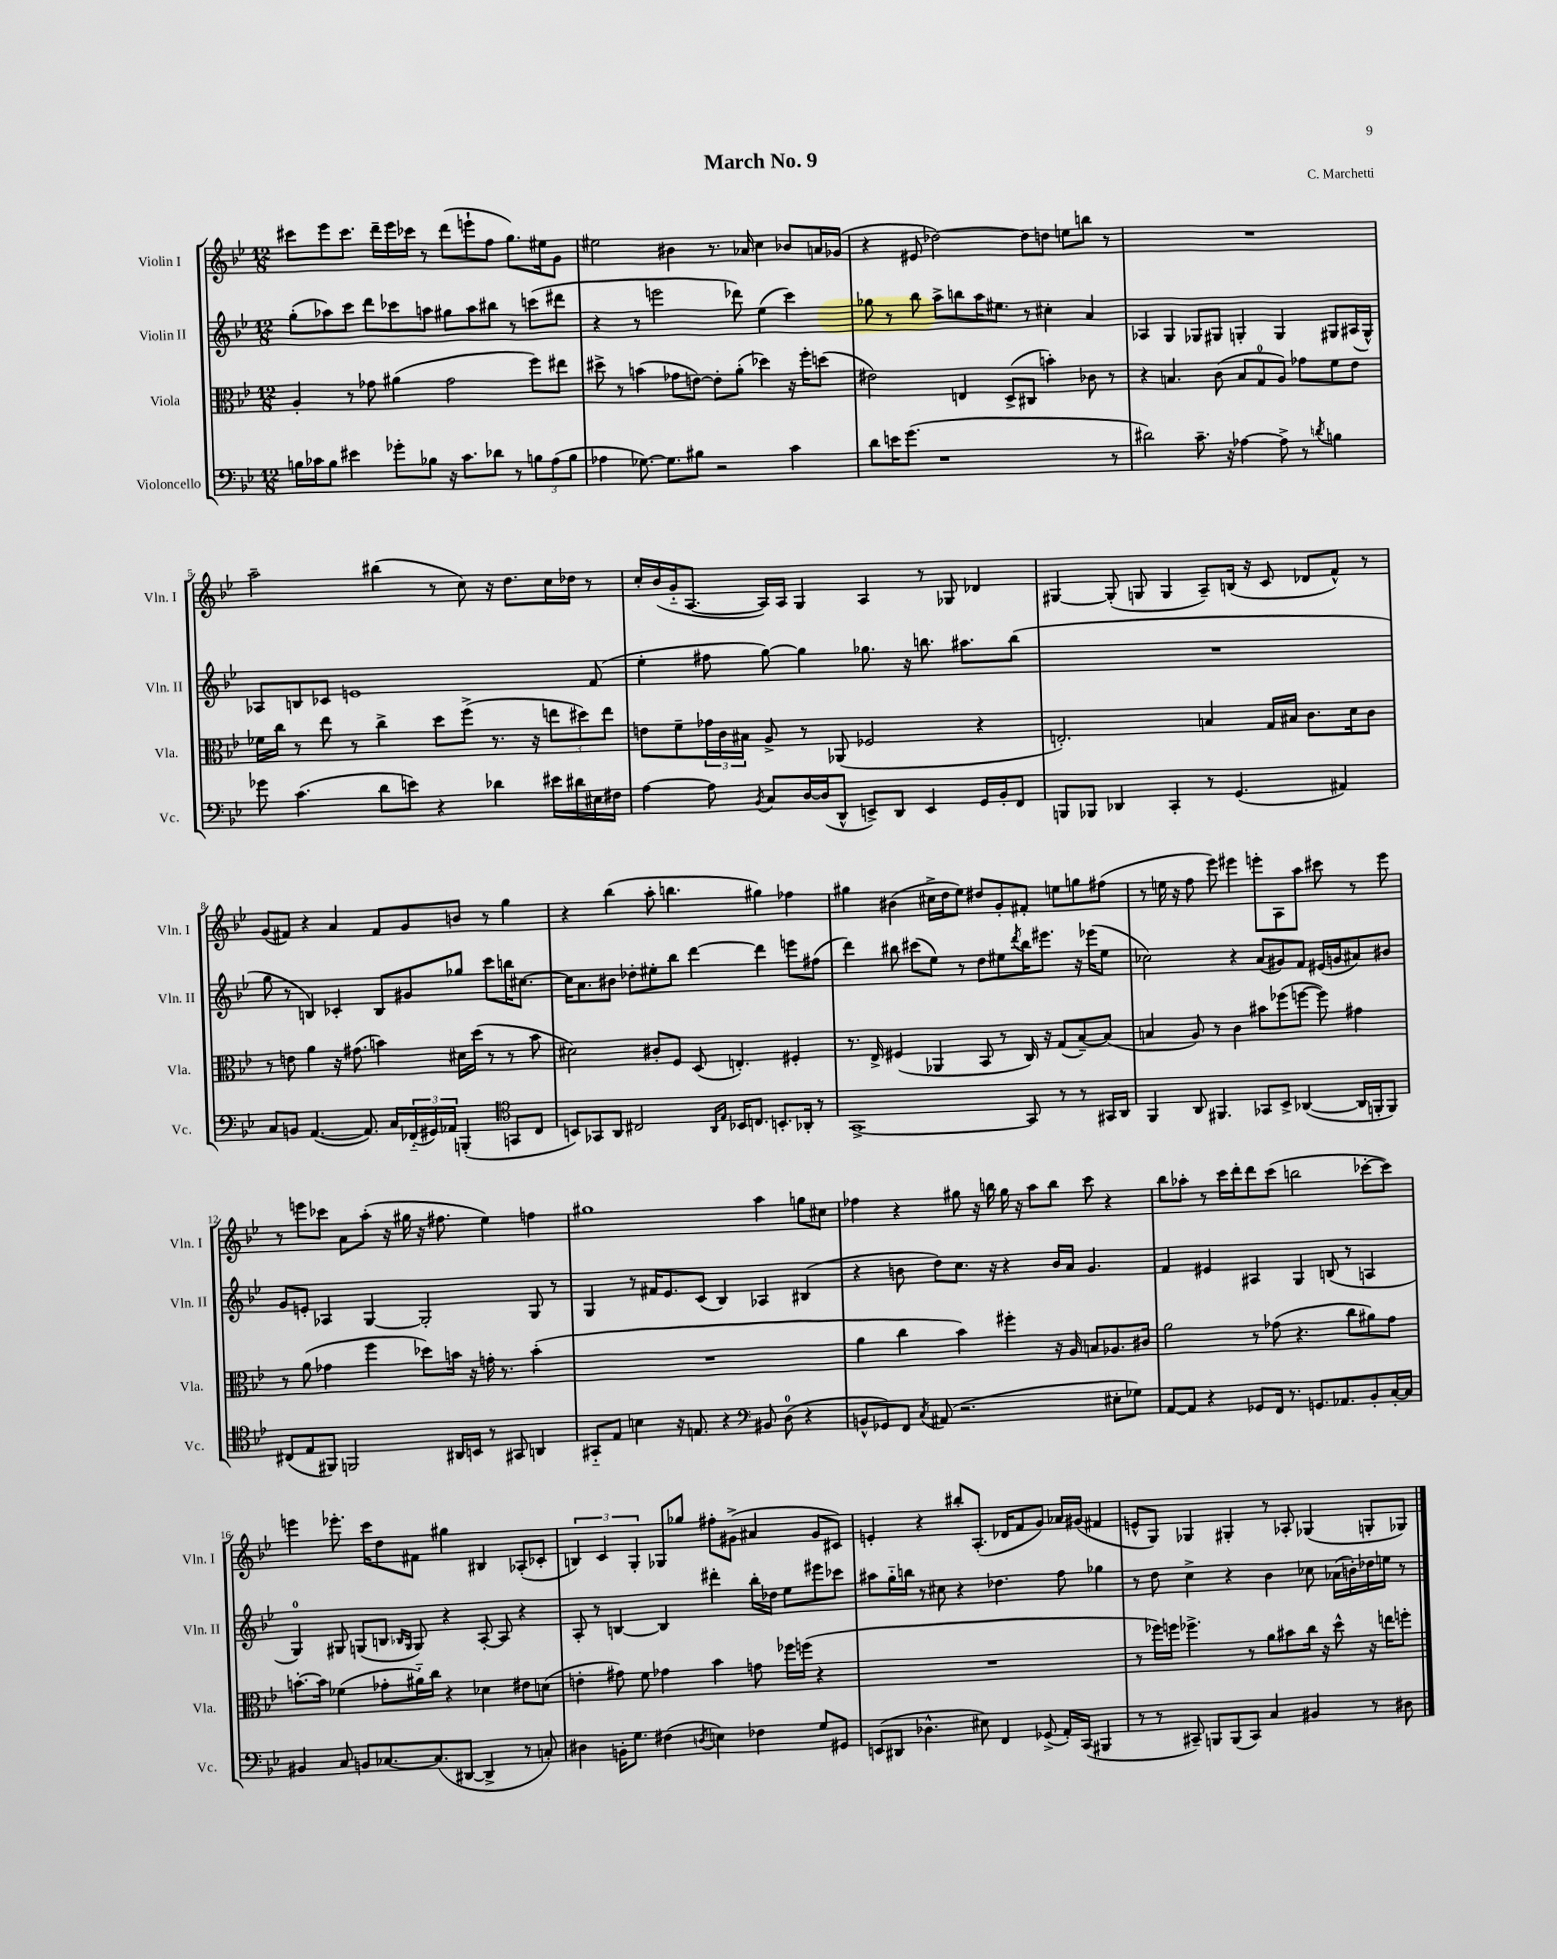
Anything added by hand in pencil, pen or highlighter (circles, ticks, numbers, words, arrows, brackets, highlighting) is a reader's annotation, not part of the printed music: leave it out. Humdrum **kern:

**kern	**kern	**kern	**kern
*part4	*part3	*part2	*part1
*staff4	*staff3	*staff2	*staff1
*I"Violoncello	*I"Viola	*I"Violin II	*I"Violin I
*I'Vc.	*I'Vla.	*I'Vln. II	*I'Vln. I
*clefF4	*clefC3	*clefG2	*clefG2
*k[b-e-]	*k[b-e-]	*k[b-e-]	*k[b-e-]
*M12/8	*M12/8	*M12/8	*M12/8
=1	=1	=1	=1
16Bn\LL	4A'/	(8gg'\L	8ccc#X\L
16c-X\J	.	.	.
8B\J	.	8aa-X\)	8eee-\
4e#X\	8r	8ccc\J	8.ccc#\J
.	8g-X\	8ddd\L	.
.	.	.	16ddd~\LL
8g-X'\L	(4a#X\	8ccc-X\	16eee-\
.	.	.	16ccc-X\JJ
8B-X\J	.	8aan\J	8r
16r	2g-\	8gg#X\L	(8ddd\L
8.c-\L	.	.	.
.	.	8aa\	8eeen`\
8d-X\J	.	8bb#X\J	8ff\J
8r	.	8r	8.gg\L)
12Bn\L	8ff\L)	(8cccn\L	.
.	.	.	16ee#X\k
(12A\	.	.	.
.	8ee#X\J	8ddd#X\J	8g\J
12B\J	.	.	.
=2	=2	=2	=2
4A-X\	8dd#X^\	4r	2ee#X\
.	8r	.	.
[8.G-X\)	(4bn\	8r	.
.	.	2eeen\	.
8.G-\L]	.	.	.
.	8g-X\L	.	4b#X\
8B#X\J	[8en\J)	.	.
2r	8e'\L]	.	8.r
.	(8a'\J	8ddd-X\)	.
.	.	.	16a-X/
.	4dd-X\)	(4ee-\	4cc\
4c\	16r	4ccc\)	8b-X/L
.	16ff'\KL	.	.
.	(8ddn\J	.	16an/L
.	.	.	(16g-X/JJ
=3	=3	=3	=3
8d\L	2e#X\)	8gg-X\	4r
16en\K	.	8r	.
(8.g\J	.	.	.
.	.	8bb-\	8e#X/
1r	.	8aa^\L	[2dd-X\)
.	4En/	8bbn\	.
.	.	16aa\K	.
.	.	8.ee#X\J	.
.	(8D^/L	.	.
.	8C#X/J	8r	8dd-\L]
.	4bn'\)	4cc#X'\	8ddn\J
.	.	.	8een\L
.	8c-X\	4a/	8bbn\J
8r	8r	.	8r
=4	=4	=4	=4
2d#X\)	4r	4A-X/	1.r
.	4.Bn/	4G/	.
8.c~\	.	8G-X/L	.
.	(8c\	8G#X/J	.
16r	.	.	.
[4A-X\	8B/L	4Gn'/	.
.	8G/	.	.
8A-^\]	8A/J)	4G/	.
8r	8g-X\L	.	.
8qdn/	.	.	.
4Bn\	8f\	8G#X/L	.
.	8e-\J	(16A#X/L	.
.	.	16G#^^/JJ)	.
!!LO:LB:g=z
=5	=5	=5	=5
8g-X\	16f-X\LL	8A-X/L	2aa~\
.	16cc\JJ	.	.
(4.c\	8r	8Bn/	.
.	8ee-\	8c-X/J	.
.	8r	1en	.
8d\L	4cc^\	.	(4bb#X\
8en\J)	.	.	.
4r	8dd\L	.	8r
.	(8ff^\J	.	8cc\)
4d-X\	8.r	.	16r
.	.	.	8.dd\L
.	16r	.	.
16e#X\LL	12een\L	.	16cc\L
16d#X\	.	.	16dd-X\JJ
.	12dd#X\)	.	.
16E#X\	.	(8f/	8r
.	12ee\J	.	.
16F#X\JJ	.	.	.
=6	=6	=6	=6
[4A\	8en\L	4ee-'\	16cc'/LL
.	.	.	(16b-/
.	8f~\	.	16g/J
.	.	.	[8.A/J
8A\]	24g-X\L	8ff#X\	.
.	24c\	.	.
.	24B#X\JJ	.	.
8qBB-/	.	.	.
8C/L	8A^/	[8gg\)	16A/LL])
.	.	.	16A/JJ
[16D/L	8r	4gg\]	4G/
(16D/J]	.	.	.
8DD^^/J	(8AA-X/	.	.
8EEn^/L)	2F-X/	8.gg-X\	4A/
8DD/J	.	.	.
.	.	16r	.
4EE/	.	8.bbn\	8r
.	.	.	8G-X/
.	.	8.aa#X\L	.
16GG/LL	4r	.	4d-X/
16BB-'/J	.	.	.
8FF/J	.	(8bb\J	.
=7	=7	=7	=7
8BBBn/L	2.En'/)	1.r	[4G#X/
8BBB-X/J	.	.	.
4DD-X/	.	.	(8G#'/]
.	.	.	8Gn/
4CC'/	.	.	4G/
8r	4Bn/	.	8A~/L)
(4.GG/	.	.	(16Bn/Jk
.	.	.	16r
.	16G/LL	.	8c/
.	16B#X/JJ	.	.
.	8.c\L	.	8d-X/L
4AA#X/)	.	.	8f^^/J)
.	16d\k	.	.
.	8c\J	.	8r
!!LO:LB:g=z
=8	=8	=8	=8
8C/L	8r	8gg\	(8g/L
8BBn/J	8en\	8r	8f#X/J)
([4.AA/	4a\	4Bn/)	4r
.	16r	4c-X'/	4a/
.	(8.g#X\	.	.
8.AA/])	.	.	.
.	4bn\)	8B/L	8f#/L
16C/LL	.	.	.
(24FF-X/	.	8g#X/	8g/
24GG#X/)	.	.	.
24AA-X/JJ	.	.	.
(4BBBn'/	16d#X\LL	8gg-X/J	8bn/J
.	(16dd\JJ	.	.
.	8r	8ccc\L	8r
*clefC4	*	*	*
8GGn/L	8r	16bbn\K	4gg\
.	.	[8.cc#X\J	.
8C/J	8b\	.	.
=9	=9	=9	=9
8BBn/L)	2d#X\)	16cc#\KL]	4r
.	.	8.a\	.
8GG-X/	.	.	.
8AA/J	.	8b#X\J	(4bb-\
2C#X/	.	8dd-X'\L	.
.	8c#X'/L	8ee#X'\	8aa'\
.	8F/J	8bb-\J	4.bbn\
.	(8D/	[4ddd\	.
16qqAA/LL	.	.	.
16qqE-/JJ	.	.	.
16BB-X/KL	4.En'/)	.	.
8.Cn/J	.	.	.
.	.	4ddd\]	4gg#X\)
8.BBn'/L	.	.	.
.	4F#X'/	8eeen\L	4ff-X\
16AA-X'/Jk	.	.	.
8r	.	(8ff#X\J	.
=10	=10	=10	=10
[1GG^	8.r	4ddd\)	4gg#X\
.	16E-^/	.	.
.	(4F#X/	8bb#X\	(4b#X\
.	.	(8ccc#X\L	.
.	4AA-X/	8ee-\J)	16cc#X^\LL
.	.	.	16dd\J
.	.	8r	8ee-\J)
.	8BB-/	8dd\L	8dd#X/L
.	8r	8ee#X\	8g'/
.	.	8qddd/	.
8GG/]	16C/)	16bb#\K	8f#X'/J
.	16r	8.eee#X\J	.
8r	(8G/L	.	8een\L
8r	[8B-~/)	16r	8ggn\
.	.	(16eee-X\KL	.
16GG#X/LL	(8B-/J]	8ee#\J	(8ff#X\J
16AA/JJ	.	.	.
=11	=11	=11	=11
4FF/	4Bn/	2cc-X\)	8r
.	.	.	16een\
.	.	.	16r
8AA/	8A/)	.	8ff\
4.FF#X/	8r	.	8eee-\)
.	4c\	4r	4eee#X\
8GG-X/L	8b#X\L	(8a/L	8eeen'\L
8BB-^/J	(8ff-X\	8g#X/)	8A\
([4AA-X/	[8ffn\J	8f/J	8aa\J
.	8ff\])	(16e#X/LL	8ccc#X\
.	.	16gn/J	.
16AA-/LL]	4g#X\	8a#X/)	8r
16FFn'/J	.	.	.
8FF/J)	.	8b#X/J	8eee\
!!LO:LB:g=z
=12	=12	=12	=12
(8C#X/L	8r	8g/L	8r
8E-/	(8a\	8en'/J	8eeen\L
8FF#X/J)	4g-X\	4A-X/	8ccc-X\J
2FFn/	.	.	8a\L
.	4ff\	[4G/	(8aa'\J
.	.	.	16r
.	.	.	16gg#X\
.	8dd-X\L)	2G'/]	16r
.	.	.	8.ff#X\
16AA#X/LL	16bn\Jk	.	.
16BBn/JJ	16r	.	.
8r	16gn'\	.	4ee-\)
.	8.r	.	.
8GG#X/	.	.	.
4AAn/	(4b'\	8G/	4ffn\
.	.	8r	.
=13	=13	=13	=13
8GG#X/L	1.r	4G/	1gg#X
8E-/J	.	.	.
4Bn\	.	8r	.
.	.	16f#X/KL	.
.	.	8.e-/	.
16r	.	.	.
8.En/	.	.	.
.	.	(8c/J	.
4r	.	4B-/)	.
*clefF4	*	*	*
8BB#X/	.	4A-X/	4aa\
(8D\	.	.	.
4r	.	(4B#X/	8ggn\L
.	.	.	8cc#X\J
=14	=14	=14	=14
8BBn^^/L	4a\	4r	4ff-X\
8GG-X/)	.	.	.
8FF/J	4cc\	8bn\	4r
8qC/	.	.	.
(8AA#X/	.	8dd\L)	.
2.r	4b-\)	8.cc\J	8gg#X\
.	.	.	16r
.	.	16r	16bbn\
.	4ff#X'\	4r	16gg#\
.	.	.	16r
.	.	.	8aa\L
.	16r	16b/LL	8bb\J
.	16A/	16a/JJ	.
.	8Bn/L	4.g/	8ccc\
8E#X'\L	8.A-X/	.	4r
8G-X\J)	.	.	.
.	16c#X/Jk	.	.
=15	=15	=15	=15
[8AA/L	2a\	4f/	8bb-\L
8AA/J]	.	.	8aa-X'\J
4r	.	4e#X/	8r
.	.	.	16ccc\LL
.	.	.	16ddd'\J
8GG-X/L	8r	4A#X/	8ddd\
16FF/Jk	(8g-X\	.	(8ccc\J
8.r	.	.	.
.	4.r	4G/	2bbn\
8.GGn/L	.	.	.
.	.	(8Bn/	.
8.AA-X/	.	.	.
.	8cc\L	8r	.
8BB-'/	8a#X\)	4An/	[8ccc-X'\L
[16C'/L	8g-\J	.	8ccc-\J])
16C/JJ]	.	.	.
!!LO:LB:g=z
=16	=16	=16	=16
4BB#X/	[8.bn'\L	4G/)	4eeen\
.	16b\Jk]	.	.
8C/	(4f-X\	8G#X/	8.eee-X'\
8BBn/L	.	(8Gn/L	.
.	.	.	16ccc\KL
[8.C-X/	8g-X'\L	8Bn/J	8dd\
.	.	16qqB-X/LL	.
.	.	16qqG/JJ	.
.	16a#X\L)	8G/)	8f#X\J
(8.C-/]	16cc\JJ	.	.
.	4r	4r	4gg#X\
[8DD#X/J	.	.	.
4DD#^/]	4d-X\	[8A'/	4B#X/
.	.	8A/]	.
8r	8e#X\L	4r	(8A-X'/L
8Cn'/)	(8dn\J	.	8c-X'/J
=17	=17	=17	=17
4D#X\	4en'\	8A'/	6Bn/)
.	.	8r	.
.	.	.	6c/
16BBn'\KL	8g#X\)	[4Bn/	.
8.G\J	.	.	.
.	.	.	6G'/
.	8f\	.	.
(4F#X\	4g-X\	4B/]	8G-X/L
.	.	.	8gg-X/J
8qDn/	.	.	.
4En\)	4b-\	4ddd#X'\	8ff#X'\L
.	.	.	(8g#X^\J
4F-X\	8gn\	16bb-'\LL	4a#X/
.	.	16dd-X\JJ	.
.	16ff-X\LL	8ee-\L	.
.	(16ffn\JJ	.	.
8G/L	4r	8eee#X\	8g#/L
8GG#X/J	.	8ccc-X\J	8c#X/J)
=18	=18	=18	=18
(8EEn/L	1.r	8aa#X\L	4en'/
8DD#X/J	.	16gg\L	.
.	.	16bbn\JJ	.
4.D-X^^\	.	8r	4r
.	.	8cc#X\	.
.	.	4r	8bb#X'/L
8E#X\)	.	.	(8.A'/J
4FF/	.	4.dd-X\	.
.	.	.	16d-X/KL
.	.	.	8f/
(8GG-X^/	.	.	8g/J)
16AA'/LL)	.	8ff\	16a-X/LL
(16CC/JJ	.	.	(16g#X/JJ
4BBB#X/	.	4gg-X\	4f#X/
=19	=19	=19	=19
8r	8r	8r	8en^^/L
8r	16ff-X\LL)	8dd\	8G/J)
.	16ffn\JJ	.	.
8CC#X~/)	4.ff-X^\	4cc^\	4G-X/
8BBBn/L	.	.	.
(8BBB/	.	4r	4G#X'/
8CC#/J)	8r	.	.
4C/	8a\L	4b-\	8r
.	8b#X\	.	8A-X'/
4BB#X/	16cc\Jk	8cc-X\	(4G-X/
.	16r	.	.
.	8dd^^\	(16a-X\LL	.
.	.	16bn'\)	.
8r	16r	16dd-X\	8Gn'/L
.	16een\KL	16een\JJ	.
8D#X\	8ffn'\J	8r	8G-X/J)
==	==	==	==
*-	*-	*-	*-
